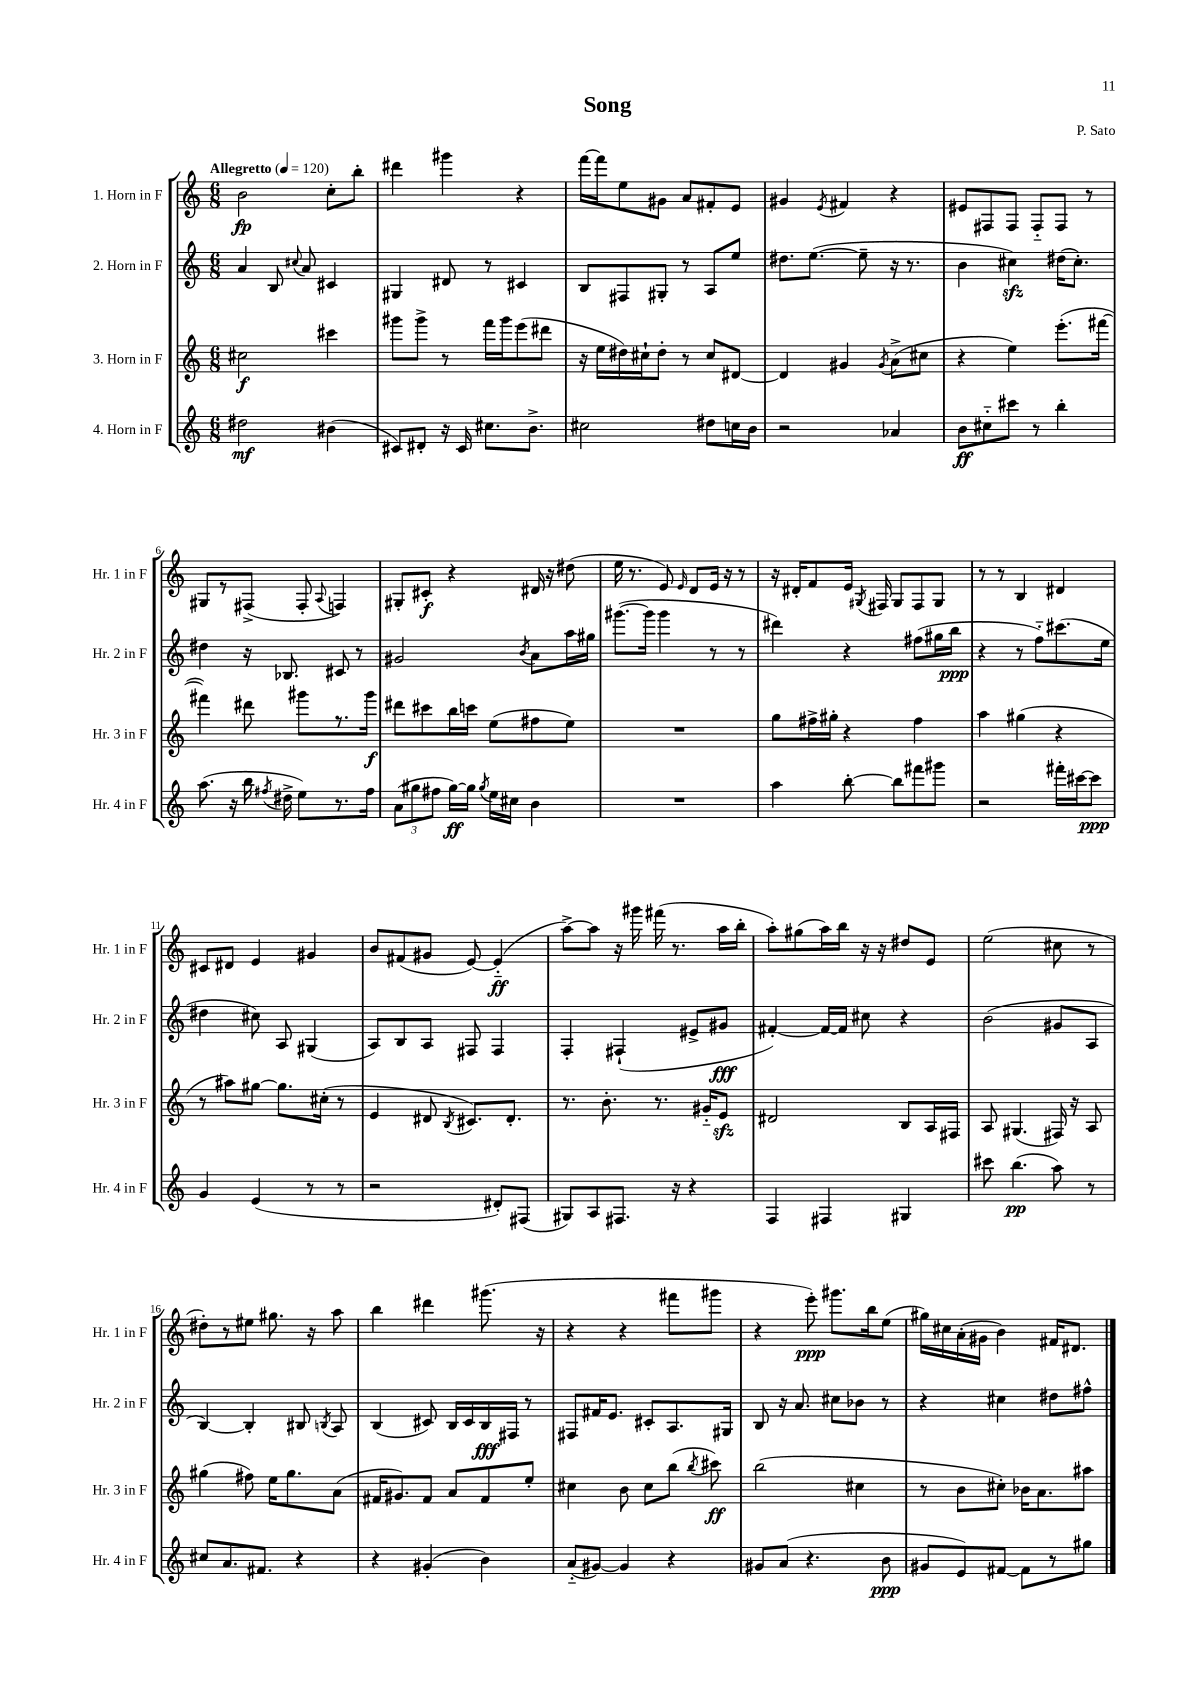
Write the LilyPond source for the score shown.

\header { title = "Song" composer = "P. Sato" }
<<
\new StaffGroup <<
\new Staff = "s0" \with { instrumentName = "1. Horn in F" shortInstrumentName = "Hr. 1 in F" } {
    \clef treble \key c \major \numericTimeSignature \time 6/8 \tempo "Allegretto" 4 = 120
    \autoBeamOff b'2\fp c''8[-. b''8]-. |
    dis'''4 gis'''4 r4 |
    f'''16[~ f'''16 e''8 gis'8] a'8[ fis'8-. e'8] |
    gis'4 \acciaccatura { e'8 } fis'4 r4 |
    eis'8[ fis8 fis8] fis8[-_ fis8] r8 |
    gis8[ r8 fis8]->( fis8-. \appoggiatura { a8 } f4) |
    gis8[-. cis'8]-.\f r4 dis'16 r16 dis''8( |
    e''16 r8. e'8) \grace { e'16 } d'8[ e'16] r16 r8 |
    r16 dis'16[-. f'8 e'16] \acciaccatura { gis8 } fis16 gis8[ fis8 gis8] |
    r8 r8 b4 dis'4 |
    cis'8[ dis'8] e'4 gis'4 |
    b'8[ fis'8( gis'8] e'8~) e'4-_\ff( |
    a''8[~->) a''8] r16 gis'''16 fis'''16( r8. a''16[ b''16]-. |
    a''8[-.) gis''8( a''16) b''16] r16 r16 dis''8[ e'8] |
    e''2( cis''8 r8 |
    dis''8[-.) r8 eis''8] gis''8. r16 a''8 |
    b''4 dis'''4 gis'''8.( r16 |
    r4 r4 fis'''8[ gis'''8] |
    r4 e'''8-.\ppp) gis'''8.[ b''16 e''8]( |
    gis''16[) cis''16 a'16-.( gis'16] b'4) fis'16[ dis'8.] \bar "|." |
}
\new Staff = "s1" \with { instrumentName = "2. Horn in F" shortInstrumentName = "Hr. 2 in F" } {
    \clef treble \key c \major \numericTimeSignature \time 6/8
    \autoBeamOff a'4 b8 \appoggiatura { cis''8 } a'8 cis'4 |
    gis4 dis'8 r8 cis'4 |
    b8[ fis8 gis8]-. r8 a8[ e''8] |
    dis''8.[ e''8.]~( e''8-- r16 r8. |
    b'4 cis''4\sfz) dis''16[( cis''8.]-.) |
    dis''4 r16 bes8. cis'8 r8 |
    gis'2 \acciaccatura { b'8 } a'8[ a''16 gis''16] |
    gis'''8.[~( gis'''16] gis'''4 r8 r8 |
    dis'''4) r4 fis''8[( gis''16 b''16]\ppp |
    r4 r8 f''8[-_) cis'''8.( e''16] |
    dis''4 cis''8) a8 gis4( |
    a8[) b8 a8] fis8 fis4 |
    f4-. fis4-!( eis'8[-> gis'8]\fff |
    fis'4~-.) fis'16[~ fis'16] cis''8 r4 |
    b'2( gis'8[ a8] |
    b4~) b4-. bis8 \acciaccatura { b8 } a8 |
    b4( cis'8) b16[ cis'16 b16\fff fis16] r8 |
    fis8[ fis'16 e'8.] cis'8[-. a8. gis16] |
    b8 r16 a'8. cis''8[ bes'8] r8 |
    r4 cis''4 dis''8[ fis''8]-^ \bar "|." |
}
\new Staff = "s2" \with { instrumentName = "3. Horn in F" shortInstrumentName = "Hr. 3 in F" } {
    \clef treble \key c \major \numericTimeSignature \time 6/8
    \autoBeamOff cis''2\f cis'''4 |
    gis'''8[ gis'''8]-> r8 f'''16[ gis'''16 e'''8( dis'''8] |
    r16 e''16[ dis''16) cis''16-! dis''8]-. r8 cis''8[ dis'8]~ |
    dis'4 gis'4 \acciaccatura { gis'8 } a'8[->( cis''8] |
    r4 e''4) e'''8.[-.( fis'''16]~ |
    fis'''4) dis'''8 gis'''8[ r8. gis'''16]\f |
    dis'''8[ cis'''8 b''16 c'''16] e''8[( fis''8 e''8]) |
    R2. |
    g''8[ fis''16-> gis''16]-. r4 fis''4 |
    a''4 gis''4( r4 |
    r8 ais''8[) gis''8]~ gis''8.[ cis''16]-.( r8 |
    e'4 dis'8 \acciaccatura { b8 } cis'8.[) dis'8.]-. |
    r8. b'8.-. r8. gis'16[-_ e'8]\sfz |
    dis'2 b8[ a16 fis16] |
    a8 gis4.( fis16) r16 a8 |
    gis''4( fis''8) e''16[ gis''8. a'8]( |
    fis'16[ gis'8.) fis'8] a'8[ fis'8 e''8]-. |
    cis''4 b'8 cis''8[ b''8]( \acciaccatura { b''8 } cis'''8\ff) |
    b''2( cis''4 |
    r8 b'8[ cis''8]-.) bes'16[ a'8. ais''8] \bar "|." |
}
\new Staff = "s3" \with { instrumentName = "4. Horn in F" shortInstrumentName = "Hr. 4 in F" } {
    \clef treble \key c \major \numericTimeSignature \time 6/8
    \autoBeamOff dis''2\mf bis'4( |
    cis'8[) dis'8]-. r16 cis'16 cis''8.[ b'8.]-> |
    cis''2 dis''8[ c''16 b'16] |
    r2 aes'4 |
    b'8[\ff cis''8-_ cis'''8] r8 b''4-. |
    a''8.( r16 b''16 \acciaccatura { fis''8 } dis''16-> e''8[) r8. fis''16] |
    \tuplet 3/2 { a'8[( gis''8 fis''8] } gis''16[~\ff) gis''16] \acciaccatura { gis''8 } e''16[ cis''16] b'4 |
    R2. |
    a''4 b''8~-. b''8[ fis'''8 gis'''8] |
    r2 fis'''16[-. cis'''16~ cis'''8]\ppp |
    g'4 e'4( r8 r8 |
    r2 dis'8[-.) fis8]( |
    gis8[) a8 fis8.] r16 r4 |
    f4 fis4 gis4 |
    cis'''8 b''4.\pp( a''8) r8 |
    cis''8[ a'8. fis'8.] r4 |
    r4 gis'4-.( b'4) |
    a'8[-_( gis'8]~) gis'4 r4 |
    gis'8[ a'8]( r4. b'8\ppp |
    gis'8[ e'8) fis'8]~ fis'8[ r8 gis''8] \bar "|." |
}
>>
>>
